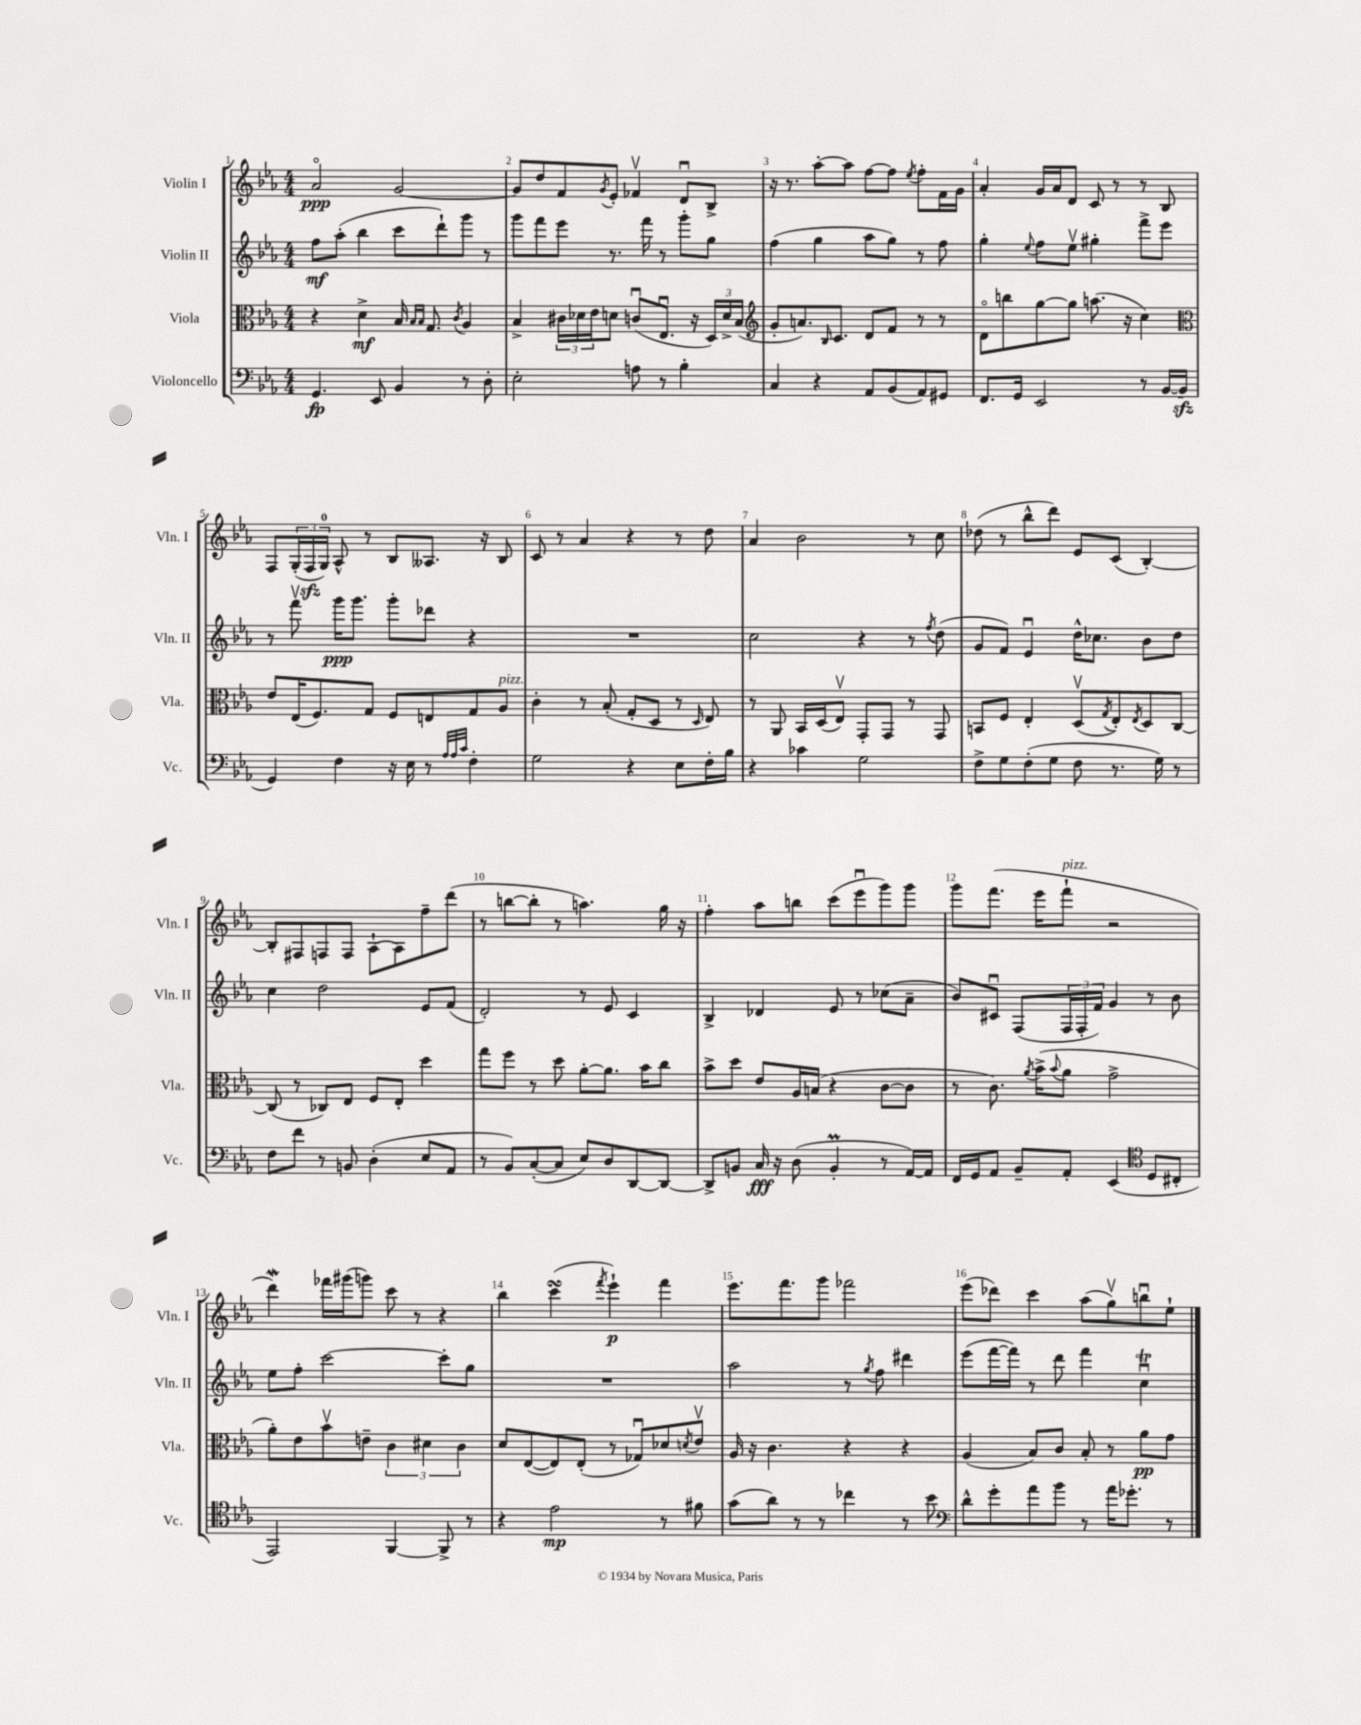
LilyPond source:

<<
\new StaffGroup <<
\new Staff = "s0" \with { instrumentName = "Violin I" shortInstrumentName = "Vln. I" } {
    \clef treble \key ees \major \numericTimeSignature \time 4/4
    aes'2\flageolet\ppp g'2~ |
    g'8 d''8 f'8 \acciaccatura { g'8 } ees'8-. fes'4\upbow d'8\downbow bes8-> |
    r16 r8. aes''8~-. aes''8 f''8~ f''8 \acciaccatura { ees''8 } f''8-. f'16 g'16 |
    aes'4-. g'16 aes'16 d'8 c'8 r8 r8 bes8 |
    f8 \tuplet 3/2 { g16-.( f16\sfz g16-0) } aes8-^ r8 bes8 aeses8. r16 bes8 |
    c'8 r8 aes'4 r4 r8 d''8 |
    aes'4 bes'2 r8 c''8 |
    des''8( r8 bes''8-^ d'''8) ees'8 c'8( bes4~-.) |
    bes8-. fis8 f8 f8 aes8~-! aes8 f''8-- d'''8( |
    r8 b''8~ b''8-. r8 a''4.) g''16 r16 |
    f''4-. aes''8 b''8 c'''8( ees'''8\downbow g'''8) g'''8 |
    g'''8 f'''8.( ees'''16 f'''8-!^\markup { \italic "pizz." } r2 |
    d'''4\mordent) fes'''16 gis'''16( g'''8) c'''8 r8 r4 |
    bes''4 c'''4\turn( \acciaccatura { f'''8 } ees'''4-!\p) f'''4 |
    ees'''8. f'''8. g'''8 fes'''2 |
    ees'''8( des'''8) c'''4 aes''8( g''8\upbow) b''8\downbow ees''8-! \bar "|." |
}
\new Staff = "s1" \with { instrumentName = "Violin II" shortInstrumentName = "Vln. II" } {
    \clef treble \key ees \major \numericTimeSignature \time 4/4
    f''8\mf aes''8-.( bes''4 c'''8 d'''8-!) g'''8 r8 |
    g'''8 f'''8 ees'''8 r8. f'''16 r8 g'''8-. g''8 |
    f''4( g''4 aes''8 g''8) r8 f''8 |
    g''4-. \appoggiatura { ees''8 } f''8 ees''8\upbow gis''4-. f'''8-> ees'''8 |
    r8 f'''8\upbow g'''16\ppp g'''8. g'''8-. des'''8 r4 |
    R1 |
    c''2 r4 r8 \acciaccatura { f''8 } d''8( |
    g'8 f'8) ees'4\downbow d''16-^ ces''8. bes'8 d''8 |
    c''4 d''2 ees'8 f'8( |
    d'2-.) r8 ees'8 c'4 |
    bes4-> des'4 ees'8 r8 ces''8( aes'8-- |
    bes'8) cis'8\downbow f8( \tuplet 3/2 { f16 f16-. f'16) } g'4 r8 bes'8 |
    ees''8 f''8-. c'''2~ c'''8-. g''8 |
    R1 |
    aes''2 r8 \acciaccatura { g''8 } f''8 dis'''4 |
    ees'''8( f'''16~ f'''16) r8 d'''8 f'''4 c''4\downbow\trill \bar "|." |
}
\new Staff = "s2" \with { instrumentName = "Viola" shortInstrumentName = "Vla." } {
    \clef alto \key ees \major \numericTimeSignature \time 4/4
    r4 d'4->\mf bes16 \grace { bes16 bes16 } g8. \acciaccatura { c'8 } aes4 |
    bes4-> \tuplet 3/2 { cis'16 des'16 ees'16 } d'8 c'8\downbow( ees8.\downbow r16 \tuplet 3/2 { d16) d'16-> bes16( } |
    \clef treble g'8-. a'8.) \grace { bes16 } c'8. d'8 f'8 r8 r8 |
    d'8\flageolet b''8 g''8~ g''8 a''8.( r16 c''4) |
    \clef alto ees'8 ees16( f8.) g8 f8 e8 g8 aes8^\markup { \italic "pizz." } |
    c'4-. r8 bes8-.( g8-. d8 r8 \grace { d16 } ees8) |
    r8 aes,8 bes,16 d16( ees8\upbow) g,8-. g,8 r8 g,8 |
    b,8 f8 ees4-. d8\upbow( \acciaccatura { g8 } ees8-.) \acciaccatura { ees8 } d8 c8~ |
    c8( r8 ces8) ees8 f8 ees8-. d''4 |
    g''8 f''8 r8 d''8 aes'8~-. aes'8. bes'16 c''8 |
    bes'8-> d''8 ees'8 aes16 b16( r4 c'8~ c'8 |
    r8 c'8.) \acciaccatura { aes'8 } bes'16->( \appoggiatura { bes'8 } aes'8 g'2-> |
    aes'8-.) ees'8 bes'8\upbow e'8-- \tuplet 3/2 { c'4 dis'4 c'4 } |
    d'8 ees8~( ees8) ees8-.( r8 ges8\downbow) des'8 \acciaccatura { d'8 } ees'8\upbow |
    aes16 r16 c'4. r4 r4 |
    aes4( bes8) c'8 bes8-. r8 aes'8\pp g'8 \bar "|." |
}
\new Staff = "s3" \with { instrumentName = "Violoncello" shortInstrumentName = "Vc." } {
    \clef bass \key ees \major \numericTimeSignature \time 4/4
    g,4.\fp ees,8 bes,4 r8 d8-. |
    ees2-. a8 r8 bes4-. |
    c4 r4 aes,8 bes,8( aes,8) gis,8 |
    f,8. g,16 ees,2 r8 bes,16~ bes,16\sfz( |
    g,4) f4 r16 ees16 r8 \grace { aes32 aes32 c'32 } f4-. |
    g2 r4 ees8 f16-. bes16 |
    r4 ces'4 g2 |
    f8-> g8 f8-.( g8 f8 r8. g16) r8 |
    f8 f'8 r8 b,8 d4-.( ees8 aes,8 |
    r8 bes,8) c8~-.( c8 ees8) d8 d,8~ d,8~ |
    d,8-> b,8 c16\fff r16 d8( b,4-.\prall r8 aes,16~) aes,16 |
    f,16 g,16 aes,8 bes,8-- aes,8-. ees,4( \clef tenor d8 cis8-. |
    ees,2) f,4~ f,8-> r8 |
    r4 ees'2\mp r8 fis'8 |
    g'8( aes'8) r8 r8 ces''4 r8 bes'8 |
    \clef bass d'8-^ g'8-. aes'8 bes'8 r8 aes'16 ges'8.-. r8 \bar "|." |
}
>>
>>
\layout { \context { \Score \override BarNumber.break-visibility = ##(#f #t #t) barNumberVisibility = #all-bar-numbers-visible } }
